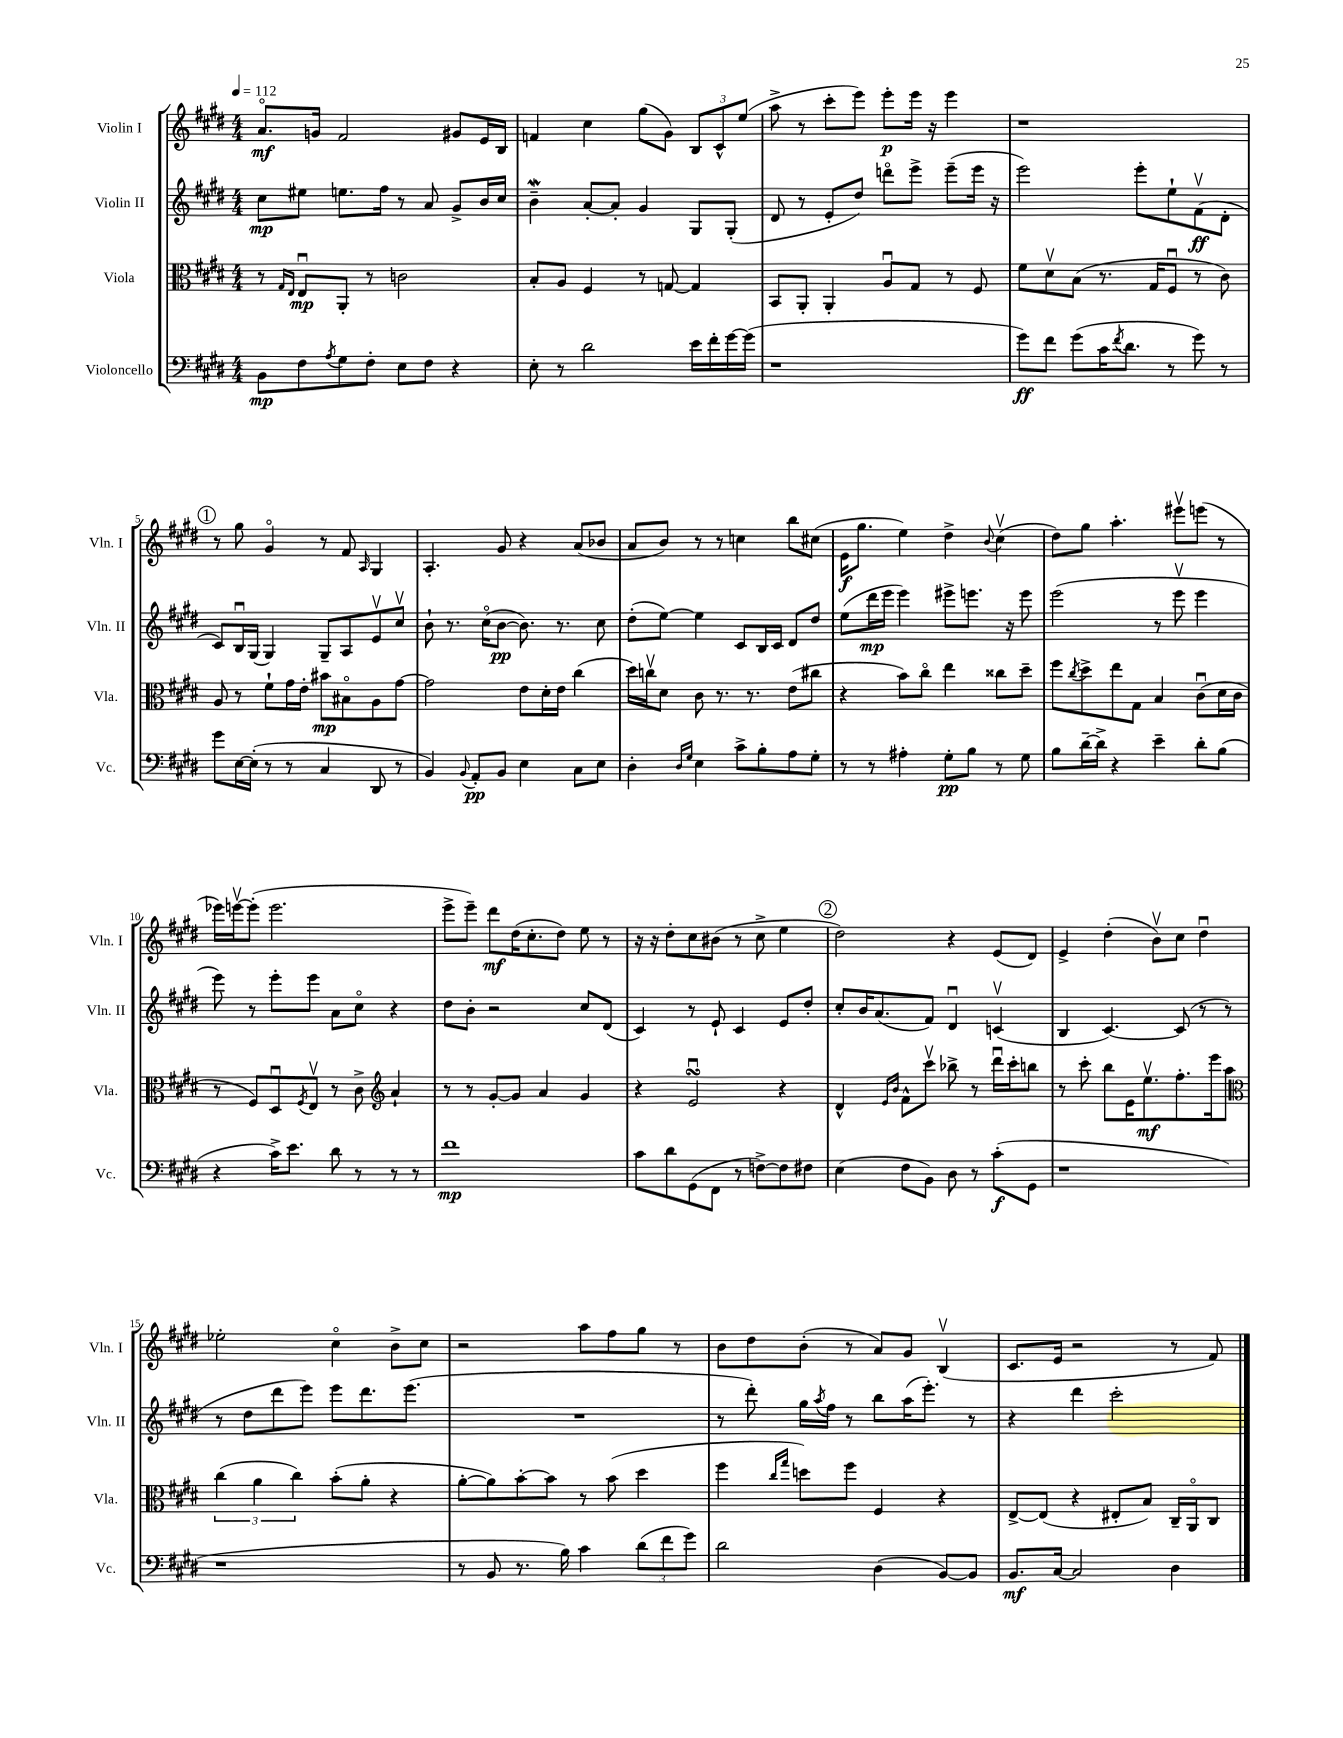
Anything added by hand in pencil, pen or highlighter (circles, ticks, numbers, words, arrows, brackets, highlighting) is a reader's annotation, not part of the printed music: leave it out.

**kern	**dynam	**kern	**dynam	**kern	**dynam	**kern	**dynam
*part4	*part4	*part3	*part3	*part2	*part2	*part1	*part1
*staff4	*staff4	*staff3	*staff3	*staff2	*staff2	*staff1	*staff1
*I"Violoncello	*	*I"Viola	*	*I"Violin II	*	*I"Violin I	*
*I'Vc.	*	*I'Vla.	*	*I'Vln. II	*	*I'Vln. I	*
*clefF4	*	*clefC3	*	*clefG2	*	*clefG2	*
*k[f#c#g#d#]	*	*k[f#c#g#d#]	*	*k[f#c#g#d#]	*	*k[f#c#g#d#]	*
*M4/4	*	*M4/4	*	*M4/4	*	*M4/4	*
*MM112	*	*MM112	*	*MM112	*	*MM112	*
=1	=1	=1	=1	=1	=1	=1	=1
8BB\L	mp	8r	.	8cc#\L	mp	8.a/L	mf
.	.	16qqG#/LL	.	.	.	.	.
.	.	16qqE/JJ	.	.	.	.	.
8F#\	.	8Eu/L	mp	8ee#X\J	.	.	.
.	.	.	.	.	.	16gn/Jk	.
8qA/	.	.	.	.	.	.	.
8G#\	.	8AA'/J	.	8.een\L	.	2f#/	.
8F#'\J	.	8r	.	.	.	.	.
.	.	.	.	16ff#\Jk	.	.	.
8E\L	.	2cn\	.	8r	.	.	.
8F#\J	.	.	.	8a/	.	.	.
4r	.	.	.	8g#^/L	.	8g#X/L	.
.	.	.	.	16b/L	.	16e/L	.
.	.	.	.	16cc#/JJ	.	16B/JJ	.
=2	=2	=2	=2	=2	=2	=2	=2
8E'\	.	8B'/L	.	4bW~\	.	4fn/	.
8r	.	8A/J	.	.	.	.	.
2d#\	.	4F#/	.	[8a'/L	.	4cc#\	.
.	.	.	.	8a'/J]	.	.	.
.	.	8r	.	4g#/	.	(8gg#\L	.
.	.	[8Gn/	.	.	.	8g#\J)	.
16e\LL	.	4G/]	.	8G#/L	.	12B/L	.
16f#'\	.	.	.	.	.	.	.
.	.	.	.	.	.	12c#^^/	.
[16g#\	.	.	.	(8G#'/J	.	.	.
.	.	.	.	.	.	(12ee/J	.
(16g#\JJ]	.	.	.	.	.	.	.
=3	=3	=3	=3	=3	=3	=3	=3
1r	.	8BB/L	.	8d#/	.	8aa^\	.
.	.	8AA'/J	.	8r	.	8r	.
.	.	4AA'/	.	8e'/L	.	8ccc#'\L	.
.	.	.	.	8dd#/J)	.	8eee\J)	.
.	.	8Au/L	.	8dddn\L	.	8eee'\L	p
.	.	8G#/J	.	8eee^\J	.	16eee\Jk	.
.	.	.	.	.	.	16r	.
.	.	8r	.	(8eee~\L	.	4eee\	.
.	.	8F#/	.	16eee\Jk	.	.	.
.	.	.	.	16r	.	.	.
=4	=4	=4	=4	=4	=4	=4	=4
8g#\L)	ff	8f#\L	.	2eee\)	.	1r	.
8f#\J	.	8d#v\	.	.	.	.	.
(8g#\L	.	(8B\J	.	.	.	.	.
16c#\K	.	8.r	.	.	.	.	.
8qf#/	.	.	.	.	.	.	.
8.d#\J	.	.	.	.	.	.	.
.	.	.	.	8eee'\L	.	.	.
.	.	16G#/KL	.	.	.	.	.
8r	.	8F#u/J	.	8ee`\	.	.	.
8g#\)	.	8r	.	(8f#v\	ff	.	.
8r	.	8c#\)	.	8d#'\J	.	.	.
!!LO:LB:g=z
!!LO:REH:place=s1:t=1
=5	=5	=5	=5	=5	=5	=5	=5
8g#\L	.	8A/	.	8c#/L)	.	8r	.
[16E\L	.	8r	.	16Bu/L	.	8gg#\	.
(16E'\JJ]	.	.	.	(16G#/JJ	.	.	.
8r	.	8f#`\L	.	4G#/)	.	4g#/	.
8r	.	16g#\L	.	.	.	.	.
.	.	16e'\JJ	.	.	.	.	.
4C#/	.	8b#X\L	mp	8G#~/L	.	8r	.
.	.	8B#X\	.	8A/	.	8f#/	.
.	.	.	.	.	.	16qqA/	.
8DD#/	.	8A\	.	8ev/	.	4G#/	.
8r	.	[8g#\J	.	8cc#v/J	.	.	.
=6	=6	=6	=6	=6	=6	=6	=6
4BB/)	.	2g#\]	.	8b`\	.	4.A'/	.
.	.	.	.	8.r	.	.	.
8qqBB/	.	.	.	.	.	.	.
8AA'/L	pp	.	.	.	.	.	.
.	.	.	.	(16cc#\KL	.	.	.
8BB/J	.	.	.	[8b\J	pp	8g#/	.
4E\	.	8e\L	.	8.b\])	.	4r	.
.	.	16d#'\L	.	.	.	.	.
.	.	16e\JJ	.	8.r	.	.	.
8C#\L	.	(4cc#\	.	.	.	(8a/L	.
8E\J	.	.	.	8cc#\	.	8b-X/J	.
=7	=7	=7	=7	=7	=7	=7	=7
4D#'\	.	16dd#\LL)	.	(8dd#'\L	.	8a/L	.
.	.	16ccnv\J	.	.	.	.	.
.	.	8d#\J	.	[8ee\J)	.	8b/J)	.
16qqD#/LL	.	.	.	.	.	.	.
16qqG#/JJ	.	.	.	.	.	.	.
4E\	.	8c#\	.	4ee\]	.	8r	.
.	.	8.r	.	.	.	8r	.
8c#^\L	.	.	.	8c#/L	.	4ccn\	.
.	.	8.r	.	.	.	.	.
8B'\	.	.	.	16B/L	.	.	.
.	.	.	.	16c#/JJ	.	.	.
8A\	.	(8e\L	.	8d#/L	.	8bb\L	.
8G#'\J	.	8cc#X\J	.	8dd#/J	.	(8cc#X\J	.
=8	=8	=8	=8	=8	=8	=8	=8
8r	.	4r	.	(8ee\L	.	16e\KL	f
.	.	.	.	.	.	8.gg#\J	.
8r	.	.	.	16ddd#\L	mp	.	.
.	.	.	.	16eee\JJ	.	.	.
4A#X'\	.	8b\L)	.	4eee\)	.	4ee\)	.
.	.	8cc#\J	.	.	.	.	.
8G#'\L	pp	4ee\	.	8eee#X^\L	.	4dd#^\	.
8B\J	.	.	.	8.eeen\J	.	.	.
.	.	.	.	.	.	8qqb/	.
8r	.	8cc##X\L	.	.	.	(4cc#v\	.
.	.	.	.	16r	.	.	.
8G#\	.	8dd#~\J	.	8eee\	.	.	.
=9	=9	=9	=9	=9	=9	=9	=9
8B\L	.	8ff#\L	.	(2eee\	.	8dd#\L)	.
.	.	8qcc#/	.	.	.	.	.
[16d#~\L	.	8dd#^\	.	.	.	8gg#\J	.
16d#^\JJ]	.	.	.	.	.	.	.
4r	.	8ee\	.	.	.	4.aa'\	.
.	.	8G#\J	.	.	.	.	.
4e~\	.	4B/	.	8r	.	.	.
.	.	.	.	8eeev\	.	8eee#Xv\L	.
8d#'\L	.	(8c#u\L	.	4eee\	.	(8eeen\J	.
(8B\J	.	16d#\L	.	.	.	8r	.
.	.	16c#\JJ	.	.	.	.	.
!!LO:LB:g=z
=10	=10	=10	=10	=10	=10	=10	=10
4r	.	8r	.	8eee\)	.	16eee-X\LL)	.
.	.	.	.	.	.	[16eeenv\J	.
.	.	8F#/L)	.	8r	.	(8eee'\J]	.
16c#^\KL)	.	8D#u/	.	8eee'\L	.	2.eee\	.
8.e\J	.	.	.	.	.	.	.
.	.	8qF#/	.	.	.	.	.
.	.	8Ev/J	.	8eee\J	.	.	.
8d#\	.	8r	.	8a\L	.	.	.
8r	.	8c#^\	.	8cc#\J	.	.	.
*	*	*clefG2	*	*	*	*	*
8r	.	4a`/	.	4r	.	.	.
8r	.	.	.	.	.	.	.
=11	=11	=11	=11	=11	=11	=11	=11
1f#	mp	8r	.	8dd#\L	.	8eee^\L	.
.	.	8r	.	8b'\J	.	8eee~\J)	.
.	.	[8g#'/L	.	2r	.	8ddd#\L	mf
.	.	8g#/J]	.	.	.	(16dd#\K	.
.	.	.	.	.	.	8.cc#'\	.
.	.	4a/	.	.	.	.	.
.	.	.	.	.	.	8dd#\J)	.
.	.	4g#/	.	8cc#/L	.	8ee\	.
.	.	.	.	(8d#/J	.	8r	.
=12	=12	=12	=12	=12	=12	=12	=12
8c#\L	.	4r	.	4c#/)	.	16r	.
.	.	.	.	.	.	16r	.
8d#\	.	.	.	.	.	8dd#'\L	.
(8GG#\	.	2esSSsu/	.	8r	.	8cc#\	.
8FF#\J	.	.	.	8e`/	.	(8b#X\J	.
8r	.	.	.	4c#/	.	8r	.
[8Fn^\L)	.	.	.	.	.	8cc#^\	.
8F\]	.	4r	.	8e/L	.	4ee\	.
8F#X\J	.	.	.	8dd#'/J	.	.	.
!!LO:REH:place=s1:t=2
=13	=13	=13	=13	=13	=13	=13	=13
(4E\	.	4d#^^/	.	8cc#'/L	.	2dd#\)	.
.	.	.	.	16b/K	.	.	.
.	.	.	.	(8.a/	.	.	.
.	.	16qqe/LL	.	.	.	.	.
.	.	16qqb/JJ	.	.	.	.	.
8F#\L	.	8f#^^\L	.	.	.	.	.
8BB\J)	.	8ccc#v\J	.	8f#/J)	.	.	.
8D#\	.	8bb-X^\	.	4d#u/	.	4r	.
8r	.	8r	.	.	.	.	.
(8c#'\L	f	16ddd#u\LL	.	(4cnv/	.	(8e/L	.
.	.	16ccc#'\J	.	.	.	.	.
8GG#\J	.	8bbn\J	.	.	.	8d#/J)	.
=14	=14	=14	=14	=14	=14	=14	=14
1r	.	8r	.	4B/	.	4e^/	.
.	.	8ccc#'\	.	.	.	.	.
.	.	8bb\L	.	[4.c#/)	.	(4dd#'\	.
.	.	16e\K	.	.	.	.	.
.	.	8.eev\	mf	.	.	.	.
.	.	.	.	.	.	8bv\L)	.
.	.	8.ff#'\	.	(8c#/]	.	8cc#\J	.
.	.	.	.	8r	.	4dd#u\	.
.	.	16eee\k	.	.	.	.	.
.	.	8aa\J	.	8r	.	.	.
!!LO:LB:g=z
=15	=15	=15	=15	=15	=15	=15	=15
*	*	*clefC3	*	*	*	*	*
1r	.	(6cc#\	.	8r	.	2ee-X'\	.
.	.	.	.	8dd#\L	.	.	.
.	.	6a\	.	.	.	.	.
.	.	.	.	8ddd#\	.	.	.
.	.	6cc#\)	.	.	.	.	.
.	.	.	.	8eee\J)	.	.	.
.	.	(8b'\L	.	8eee\L	.	4cc#\	.
.	.	8a'\J	.	8.ddd#\	.	.	.
.	.	4r	.	.	.	8b^\L	.
.	.	.	.	(8.eee\J	.	.	.
.	.	.	.	.	.	8cc#\J	.
=16	=16	=16	=16	=16	=16	=16	=16
8r	.	[8a'\L	.	1r	.	2r	.
8BB/	.	8a\])	.	.	.	.	.
8.r	.	[8b'\	.	.	.	.	.
.	.	8b\J]	.	.	.	.	.
16B\)	.	.	.	.	.	.	.
4c#\	.	8r	.	.	.	8aa\L	.
.	.	(8b\	.	.	.	8ff#\	.
(12d#\L	.	4dd#\	.	.	.	8gg#\J	.
12f#\	.	.	.	.	.	.	.
.	.	.	.	.	.	8r	.
12g#\J)	.	.	.	.	.	.	.
=17	=17	=17	=17	=17	=17	=17	=17
2d#\	.	4ff#\	.	8r	.	8b\L	.
.	.	.	.	8ddd#'\)	.	8dd#\	.
.	.	16qqcc#/LL	.	.	.	.	.
.	.	16qqgg#/JJ	.	.	.	.	.
.	.	8ddn\L)	.	16gg#\LL	.	(8b'\J	.
.	.	.	.	8qaa/	.	.	.
.	.	.	.	16ff#\JJ	.	.	.
.	.	8ff#\J	.	8r	.	8r	.
(4D#\	.	4F#/	.	8bb\L	.	8a/L)	.
.	.	.	.	(16aa\K	.	8g#/J	.
.	.	.	.	8.eee'\J)	.	.	.
[8BB/L)	.	4r	.	.	.	(4Bv/	.
8BB/J]	.	.	.	8r	.	.	.
=18	=18	=18	=18	=18	=18	=18	=18
8.BB/L	mf	[8E^/L	.	4r	.	8.c#/L	.
.	.	(8E/J]	.	.	.	.	.
[16C#/Jk	.	.	.	.	.	16e/Jk	.
2C#/]	.	4r	.	4ddd#\	.	2r	.
.	.	8E#X'/L	.	2ccc#'\	.	.	.
.	.	8B/J)	.	.	.	.	.
4D#\	.	16C#~/LL	.	.	.	8r	.
.	.	16AA/J	.	.	.	.	.
.	.	8C#/J	.	.	.	8f#/)	.
==	==	==	==	==	==	==	==
*-	*-	*-	*-	*-	*-	*-	*-
